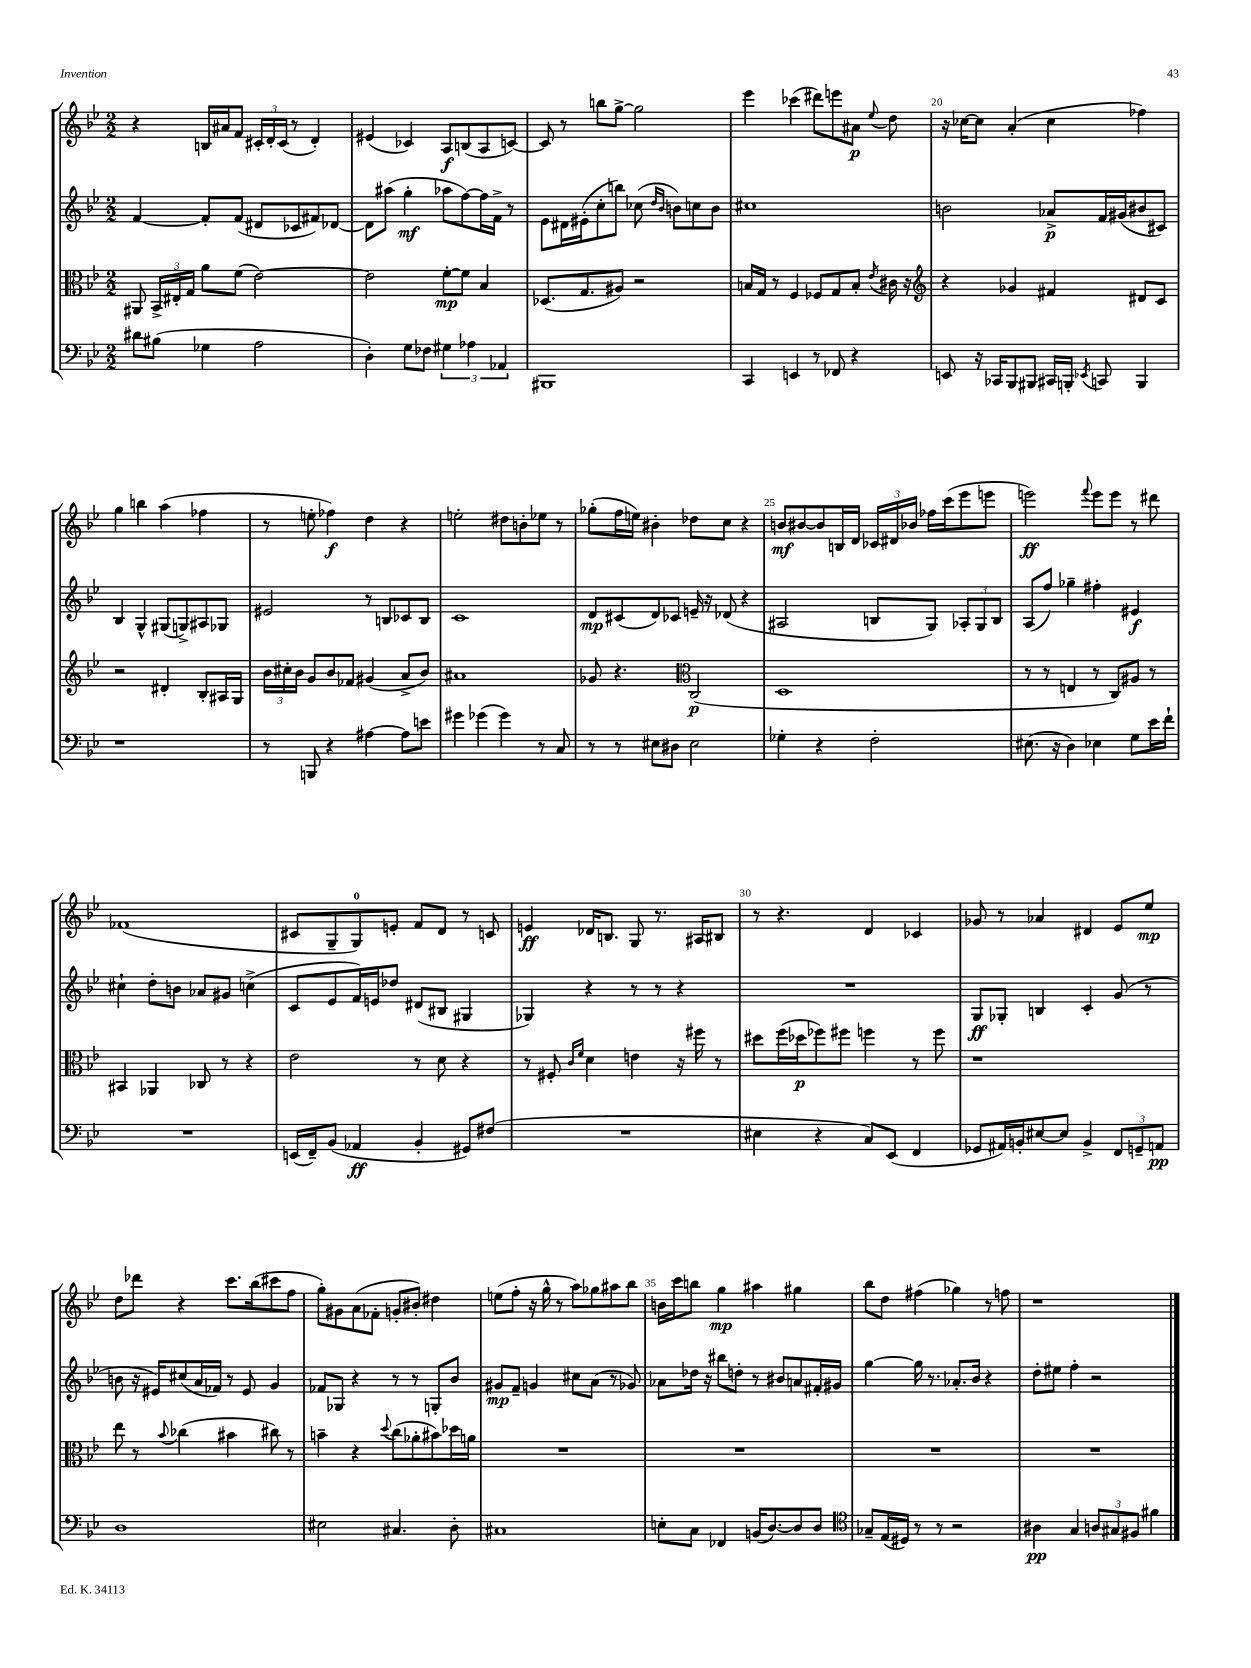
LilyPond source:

<<
\new StaffGroup <<
\new Staff = "s0" {
    \clef treble \key bes \major \numericTimeSignature \time 2/2
    \autoBeamOff r4 b16[ ais'16 f'8] \tuplet 3/2 { cis'16[-. d'16-. cis'16]( } r8 d'4-.) |
    eis'4( ces'4) a8[\f b8( a8 c'8]~) |
    c'8 r8 b''8[ g''8]~-> g''2 |
    ees'''4 ces'''4( dis'''8[) e'''8 ais'8]\p \appoggiatura { ees''8 } d''8 |
    r16 ces''16[~ ces''8] a'4-.( ces''4 fes''4) |
    g''4 b''4 a''4( fes''4 |
    r8 e''8-. fes''4\f) d''4 r4 |
    e''2-. dis''8[ b'8-. ees''8] r8 |
    ges''8[-.( f''16 e''16]) bis'4-. des''8[ c''8] r4 |
    b'8[\mf bis'8~ bis'8 b16 d'16] \tuplet 3/2 { ces'16[ dis'16 bes'16] } fes''16[ c'''16( ees'''8 e'''8] |
    e'''2\ff) \appoggiatura { f'''8 } e'''8[ e'''8] r8 dis'''8 |
    fes'1( |
    cis'8[ g8-- g8-0) e'8]-. f'8[ d'8] r8 c'8 |
    e'4\ff des'16[ b8.] g8 r8. ais16[ bis8] |
    r8 r4. d'4 ces'4 |
    ges'8 r8 aes'4 dis'4 ees'8[ ees''8]\mp |
    d''8[ des'''8] r4 c'''8.[ bes''16( cis'''8 f''8] |
    g''8[-.) gis'8 a'8( fes'8]-. g'8[-. bis'8]-.) dis''4 |
    e''8[( f''8]-. r16 g''16-^ r8 a''8[) ges''8 ais''8 bes''8] |
    b'16[ c'''16 b''8] g''4\mp ais''4 gis''4 |
    bes''8[ d''8] fis''4( ges''4) r8 f''8 |
    r1 \bar "|." |
}
\new Staff = "s1" {
    \clef treble \key bes \major \numericTimeSignature \time 2/2
    \autoBeamOff f'4~ f'8[-. f'8]( dis'8[ ces'8 fis'8) des'8]~ |
    des'8[ ais''8]( g''4-.\mf aes''8[ f''8~) f''16 f'16]-> r8 |
    ees'8[ dis'16 eis'16-.( c''8-. b''8]) ces''8( \grace { d''16[ bes'16] } b'8[) c''8 b'8] |
    cis''1 |
    b'2 aes'8[->\p f'16 gis'16( bis'8 cis'8]) |
    bes4 g4-^ gis8[( g8->) ais8 ges8] |
    eis'2 r8 b8[ ces'8 b8] |
    c'1 |
    d'8[\mp cis'8( d'8) ces'8] e'16-- r16 des'8( r4 |
    ais2 b8[ g8]) \tuplet 3/2 { aes8[-. g8 b8] } |
    a8[( f''8]) ges''4-- fis''4-. eis'4\f |
    cis''4-! d''8[-. b'8] aes'8[ gis'8] c''4->( |
    c'8[ ees'8 f'16) e'16 des''8] dis'8[( bis8] gis4 |
    ges4) r4 r8 r8 r4 |
    R1 |
    g8[\ff ges8]-. b4 c'4-. g'8( r8 |
    b'8 r16 eis'16[) cis''8( a'16 fes'16]) r8 eis'8 g'4 |
    fes'8[ ges8] r4 r8 r8 g8[-. bes'8] |
    gis'8[\mp f'8]-- g'4 cis''8[ a'8]( r8 ges'8) |
    aes'8[ des''16] r16 bis''8[ d''8]-. r8 bis'8[ a'8 fis'16-. gis'16] |
    g''4~ g''16 r8. aes'8.[-. bes'16] r4 |
    d''8[-. eis''8] f''4-. r2 \bar "|." |
}
\new Staff = "s2" {
    \clef alto \key bes \major \numericTimeSignature \time 2/2
    \autoBeamOff ais,8 \tuplet 3/2 { bes,16[-> eis16-. g16] } a'8[ f'8]( ees'2~) |
    ees'2 f'8[~-.\mp f'8] bes4 |
    des8.[( g8. ais8]) r2 |
    b16[ g16] r8 f4 fes8[ g8 b8]-. \acciaccatura { ees'8 } cis'16 r16 |
    \clef treble r4 ges'4 fis'4 dis'8[ c'8] |
    r2 dis'4-. bes8[-. ais16 g16] |
    \tuplet 3/2 { bes'16[ cis''16-. bes'16] } g'8[ bes'8 fes'8] gis'4( a'8[-> bes'8]) |
    ais'1 |
    ges'8 r4. \clef alto c2\p( |
    d1 |
    r8 r8 e4 r8 c8[) ais8] r8 |
    bis,4 aes,4 ces8 r8 r4 |
    ees'2 r8 d'8 r4 |
    r8 fis8-. \grace { c'16[ f'16] } d'4 e'4 r16 fis''16 r8 |
    dis''8[ f''16( des''16\p fes''8) fis''8] f''4 r8 f''8 |
    r1 |
    ees''8 r8 \appoggiatura { bes'8 } ces''4( bis'4 cis''8) r8 |
    b'4-- r4 \appoggiatura { d''8 } c''8[( aes'8-. bis'8) des''16 a'16] |
    R1 |
    R1 |
    R1 |
    R1 \bar "|." |
}
\new Staff = "s3" {
    \clef bass \key bes \major \numericTimeSignature \time 2/2
    \autoBeamOff dis'8[ bis8]( ges4 a2 |
    d4-.) g8[ fes8] \tuplet 3/2 { gis4 aes4 aes,4 } |
    bis,,1 |
    c,4 e,4 r8 fes,8 r4 |
    e,8 r16 ces,16[ bes,,8 bis,,8] cis,16[ b,,16]-. \acciaccatura { ees,8 } c,8 b,,4 |
    r1 |
    r8 b,,8 r4 ais4~ ais8[ e'8] |
    gis'4 ges'4( ges'4) r8 c8 |
    r8 r8 eis8[ dis8] eis2 |
    ges4-. r4 f2-. |
    eis8.( r16 d4) ees4 g8[ ees'16 f'16]-! |
    R1 |
    e,16[( f,16--) bes,8]( aes,4\ff bes,4-. gis,8[) fis8]( |
    R1 |
    eis4 r4 c8[) ees,8]( f,4 |
    ges,8[ ais,16) b,16-. eis8~ eis8] b,4-> \tuplet 3/2 { f,8[ g,8-- a,8]\pp } |
    d1 |
    eis2 cis4. d8-. |
    cis1 |
    e8[-. c8] fes,4 b,16[( d8.~) d8 d8] |
    \clef tenor ges8[-- ees16( dis16]) r8 r8 r2 |
    ais4\pp g4 \tuplet 3/2 { a8[ gis8 fis8] } fis'4 \bar "|." |
}
>>
>>
\layout { \context { \Score currentBarNumber = #16 \override BarNumber.break-visibility = ##(#f #t #t) barNumberVisibility = #(every-nth-bar-number-visible 5) } }
